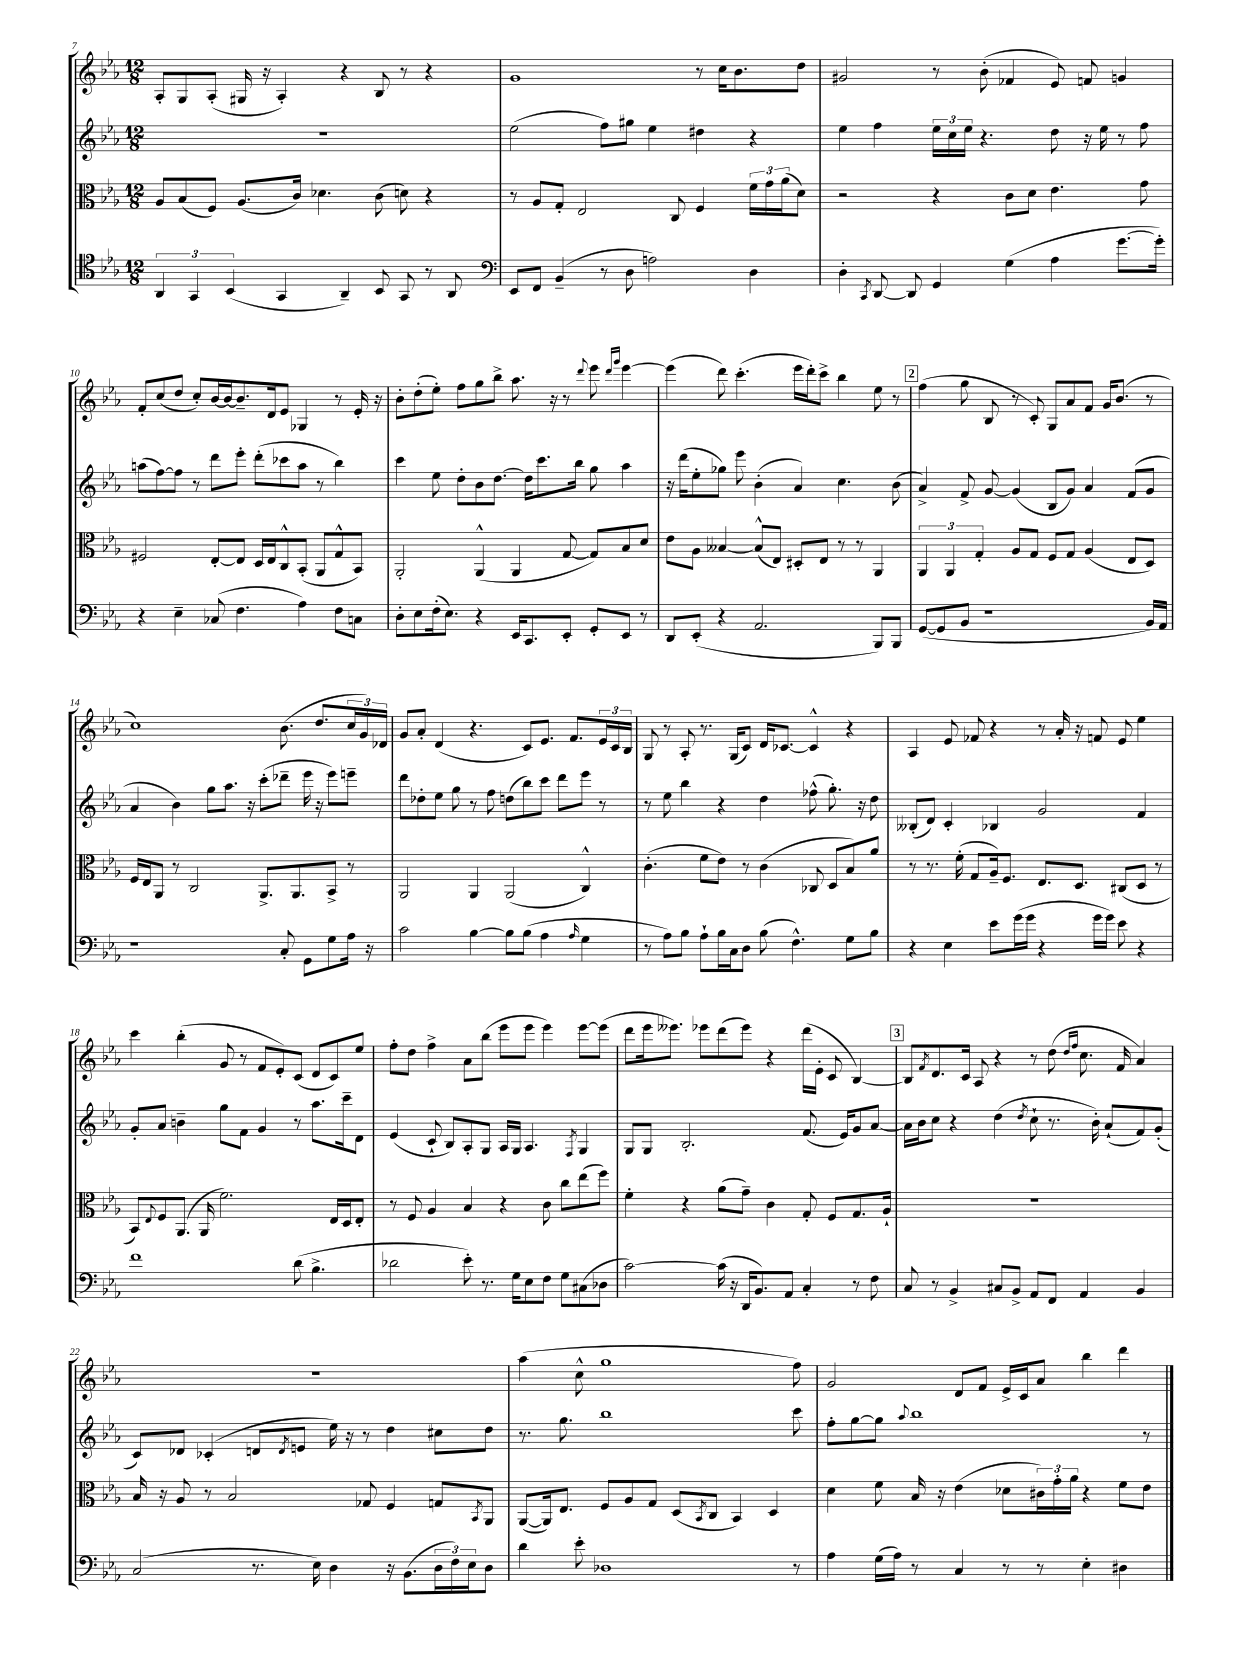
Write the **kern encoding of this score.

**kern	**kern	**kern	**kern
*part4	*part3	*part2	*part1
*staff4	*staff3	*staff2	*staff1
*clefC4	*clefC3	*clefG2	*clefG2
*k[b-e-a-]	*k[b-e-a-]	*k[b-e-a-]	*k[b-e-a-]
*M12/8	*M12/8	*M12/8	*M12/8
=7	=7	=7	=7
6AA-/	8A-/L	1.r	8A-'/L
.	(8B-/	.	8G/
6GG/	.	.	.
.	8F/J)	.	(8A-'/J
(6BB-/	.	.	.
.	(8.A-/L	.	16G#X/
.	.	.	16r
4GG/	.	.	4A-'/)
.	16c/Jk)	.	.
.	4.d-X\	.	.
4AA-~/)	.	.	4r
8BB-/	(8c\	.	8B-/
8GG/	8dn\)	.	8r
8r	4r	.	4r
8AA-/	.	.	.
=8	=8	=8	=8
*clefF4	*	*	*
8EE-/L	8r	(2ee-\	1g
8FF/J	8A-/L	.	.
(4BB-~/	8G'/J	.	.
.	2E-/	.	.
8r	.	8ff\L)	.
8D\	.	8gg#X\J	.
2An\)	.	4ee-\	.
.	8C/	.	.
.	4F/	4dd#X\	8r
.	.	.	16cc\KL
.	.	.	8.b-\
4D\	24f\LL	4r	.
.	24g\	.	.
.	(24a-\J	.	.
.	8d\J)	.	8dd\J
=9	=9	=9	=9
4D'\	2r	4ee-\	2g#X/
8qCC/	.	.	.
[8DD/	.	4ff\	.
8DD/]	.	.	.
4GG/	4r	24ee-\LL	8r
.	.	24cc\	.
.	.	24ee-\JJ	.
.	.	4.r	(8b-'\
(4G\	8c\L	.	4f-X/
.	8d\J	.	.
4A-\	4.e-\	8dd\	8e-/)
.	.	16r	8fn/
.	.	16ee-\	.
[8.g\L	.	8r	4gn/
.	8g\	8ff\	.
16g'\Jk])	.	.	.
!!LO:LB:g=z
=10	=10	=10	=10
4r	2F#X/	(8aan\L	8f'/L
.	.	[8ff\)	(8cc/
4E-~\	.	8ff\J]	8dd/J
.	.	8r	8cc'/L)
(8C-X/	[8E-'/L	8ddd\L	[16b-/L
.	.	.	16b-/J_
4.F\	8E-/J]	8eee-'\J	8.b-~/]
.	16D/LL	(8ddd'\L	.
.	16E-/J	.	16d/k
.	8C^^/	8ccc-X\	8e-/J
4A-\)	(8BB-'/J	8aa\J	4G-X/
.	8AA-/L	8r	.
8F\L	8G^^/	4bb-\)	8r
8Cn\J	8BB-/J)	.	16e-'/
.	.	.	16r
=11	=11	=11	=11
8D'\L	2AA-'/	4ccc\	8b-'\L
8E-\	.	.	(8dd'\
(16F'\k	.	8ee-\	8ee-'\J)
8.E-\J)	.	.	.
.	.	8dd'\L	8ff\L
4r	(4AA-^^/	8b-\	8gg\
.	.	[8.dd\J	8bb-^\J
16EE-/KL	4AA-/	.	8.aa-\
8.CC/	.	16dd\KL]	.
.	.	8.ccc\	.
.	.	.	16r
8EE-'/J	[8G/	.	8r
.	.	16bb-\Jk	.
.	.	.	8qqddd/
8GG'/L	8G/L])	8gg\	8eee-\
.	.	.	16qqddd/LL
.	.	.	16qqggg/JJ
8EE-/J	8B-/	4aa-\	[4eee-\
8r	8d/J	.	.
=12	=12	=12	=12
8DD/L	8e-\L	16r	(4eee-\]
.	.	(16ddd\KL	.
(8EE-'/J	8A-\J	8ee-'\	.
4r	[4B--X/	8gg-X\J)	8ddd\)
.	.	8eee-\	(4.ccc'\
2.AA-/	(8B--^^/L]	(4b-'\	.
.	8E-/J)	.	.
.	8D#X'/L	4a-/)	16eee-\LL
.	.	.	16ddd'\J)
.	8E-/J	.	8ccc^\J
.	8r	4.cc\	4bb-\
.	8r	.	.
8BBB-/L)	4AA-/	.	8ee-\
8BBB-/J	.	(8b-\	8r
!!LO:REH:place=s1:t=2
=13	=13	=13	=13
([8GG/L	6AA-/	4a-^/)	(4ff\
8GG/]	.	.	.
.	6AA-/	.	.
8BB-/J	.	8f^/	8gg\
.	6G'/	.	.
1r	.	[8g/	8B-/
.	8A-/L	(4g/]	8r
.	8G/J	.	8c'/)
.	8F/L	8B-/L	8G/L
.	8G/J	8g/J)	8a-/
.	(4A-/	4a-/	8f/J
.	.	.	16g/KL
.	.	.	(8.b-/J
.	8E-/L	(8f/L	.
16BB-/LL)	8D/J)	8g/J	8r
16AA-/JJ	.	.	.
!!LO:LB:g=z
=14	=14	=14	=14
1r	16F/LL	4a-/	1cc)
.	16E-/J	.	.
.	8AA-/J	.	.
.	8r	4b-\)	.
.	2C/	.	.
.	.	8gg\L	.
.	.	8.aa-\J	.
.	.	16r	.
.	8.AA-^/L	(8ccc'\L	.
8C'/	.	8ddd-X~\J	(8.b-\
.	8.AA-/	.	.
8GG\L	.	16eee-\	.
.	.	16r	8.dd/L
8G\	8BB-^/J	8eee-\L)	.
16A-\Jk	8r	8eeen~\J	24cc/L
.	.	.	24g/)
16r	.	.	.
.	.	.	24d-X/JJ
=15	=15	=15	=15
2c\	2AA-/	8ddd\L	8g/L
.	.	8dd-X'\	8a-'/J
.	.	8ee-\J	(4d/
.	.	8gg\	.
[4B-\	4AA-/	8r	4.r
.	.	8ff\	.
8B-\L]	(2AA-/	(8ddn\L	.
(8B-\J	.	8bb-\)	8c/L)
4A-\	.	8ccc\J	8.e-/J
.	.	8ddd\L	.
.	.	.	8.f/L
16qqA-/	.	.	.
4G\	4C^^/)	8eee-\J	.
.	.	8r	24e-/L
.	.	.	24c/
.	.	.	24B-/JJ
=16	=16	=16	=16
8r	(4.c'\	8r	8G/
8A-\L)	.	8ee-\	8r
8B-\J	.	4bb-\	8A-'/
8A-`\L	8f\L	.	8.r
16B-\L	8e-\J)	4r	.
16C\J	.	.	(16G/KL
8D\J	8r	.	8c/J)
(8B-\	(4c\	4dd\	16d/KL
.	.	.	[8.c-X/J
4.F^^\)	.	.	.
.	8C-X/	(8ff-X^^\	4c-^^/]
.	8D/L	8.gg'\)	.
8G\L	8B-/)	.	4r
.	.	16r	.
8B-\J	8a-/J	8dd\	.
=17	=17	=17	=17
4r	8r	(8B--X'/L	4A-/
.	8.r	8d/J)	.
4E-\	.	4c'/	8e-/
.	(16f'\	.	.
.	8G/L	.	8f-X/
8e-\L	16A-~/k)	4B-X/	4r
.	8.F/J	.	.
(16g\L	.	.	.
16g\JJ	.	.	.
4r	8.E-/L	2g/	8r
.	.	.	16a-'/
.	8.D/J	.	16r
16g\LL	.	.	8fn/
16g\JJ)	.	.	.
8e-\	(8C#X/L	.	8e-/
4r	8D/J	4f/	4ee-\
.	8r	.	.
!!LO:LB:g=z
=18	=18	=18	=18
1f	8BB-/L)	8g'/L	4ccc\
.	8qqE-/	.	.
.	8F/	8a-/J	.
.	(8.AA-/J	4bn~\	(4bb-'\
.	16AA-/	.	.
.	2.f\)	8gg\L	8g/
.	.	8f\J	8r
.	.	4g/	8f/L
.	.	.	8e-'/)
(8d\	.	8r	(8c/J
4.B-^\	.	8.aa-\L	8d/L
.	16E-/LL	.	8c/)
.	16D/J	16ccc~\k	.
.	8E-'/J	8d\J	8ee-/J
=19	=19	=19	=19
2d-X\	8r	(4e-/	8ff'\L
.	8F/	.	8dd\J
.	4A-/	8c`/	4ff^\
.	.	8B-/L)	.
8e-'\)	4B-/	8A-'/	8a-\L
8.r	.	8G/J	(8bb-\J
.	4r	16A-/LL	8eee-\L
16G\KL	.	16G/JJ	.
8E-\	.	4.A-/	8eee-\J
8F\J	8c\	.	4eee-\)
8G\L	8cc\L	.	.
.	.	8qF/	.
(8C#X\	(8ee-\	4G/	[8eee-\L
8D-X\J	8ff\J)	.	(8eee-\J]
=20	=20	=20	=20
[2c\)	4f'\	8G/L	8ddd\L
.	.	8G/J	16eee-\k
.	.	.	8.eee--X\J)
.	4r	2.B-'/	.
.	.	.	8eee-X\L
(16c\]	(8a-\L	.	(8ddd\
16r	.	.	.
16DD/KL	8g~\J)	.	8eee-\J)
8.BB-/)	.	.	.
.	4c\	.	4r
8AA-/J	.	.	.
4C'/	8G'/	(8.f/	(16ddd\LL
.	.	.	16e-'\JJ
.	8F/L	.	8c/
.	.	16e-/KL)	.
8r	8.G/	8g/	[4B-/)
8F\	.	[8a-/J	.
.	16A-`/Jk	.	.
!!LO:REH:place=s1:t=3
=21	=21	=21	=21
8C/	1.r	16a-\LL]	8B-/L]
.	.	16b-\J	.
.	.	.	8qf/
8r	.	8cc\J	8.d/
4BB-^/	.	4r	.
.	.	.	16c/Jk
.	.	.	8A-/
8C#X/L	.	(4dd\	4r
8BB-^/J	.	.	.
.	.	8qdd/	.
8AA-/L	.	8cc`\	8r
8FF/J	.	8.r	(8dd\
.	.	.	16qqdd/LL
.	.	.	16qqff/JJ
4AA-/	.	.	8.cc\
.	.	16b-'\)	.
.	.	(8a-`/L	.
.	.	.	16f/
4BB-/	.	8f/)	4a-/)
.	.	(8g'/J	.
!!LO:LB:g=z
=22	=22	=22	=22
(2C/	16B-/	8c/L)	1.r
.	16r	.	.
.	8A-/	8d-X/J	.
.	8r	(4c-X'/	.
.	2B-/	.	.
8.r	.	8dn/L	.
.	.	8qd/	.
.	.	8en/J	.
16E-\)	.	.	.
4D\	.	16ee-\)	.
.	.	16r	.
.	8G-X/	8r	.
16r	4F/	4dd\	.
(8.BB-\L	.	.	.
24D\L	8Gn/L	8cc#X\L	.
24F\)	.	.	.
24E-\J	.	.	.
.	8qBB-/	.	.
8D\J	8AA-/J	8dd\J	.
=23	=23	=23	=23
4d\	([8AA-/L	8.r	(4aa-\
.	16AA-/k])	.	.
.	8.E-/J	8.gg\	.
8e-'\	.	.	8cc^^\
1D-X	8F/L	1bb-	1gg
.	8A-/	.	.
.	8G/J	.	.
.	(8D/L	.	.
.	8qBB-/	.	.
.	8C/J	.	.
.	4BB-/)	.	.
.	4D/	.	.
8r	.	8ccc\	8ff\)
=24	=24	=24	=24
4A-\	4d\	8ff'\L	2g/
.	.	[8gg\	.
(16G\LL	8f\	8gg\J]	.
16A-\JJ)	.	.	.
.	.	8qqaa-/	.
8r	16B-/	1bb-	.
.	16r	.	.
4C/	(4e-\	.	8d/L
.	.	.	8f/J
8r	8d-X\L	.	16e-^/LL
.	.	.	16c/J
8r	24c#X\L)	.	8a-/J
.	24g'\	.	.
.	24a-\JJ	.	.
4E-'\	4r	.	4bb-\
4D#X\	8f\L	.	4ddd\
.	8e-\J	8r	.
==	==	==	==
*-	*-	*-	*-
